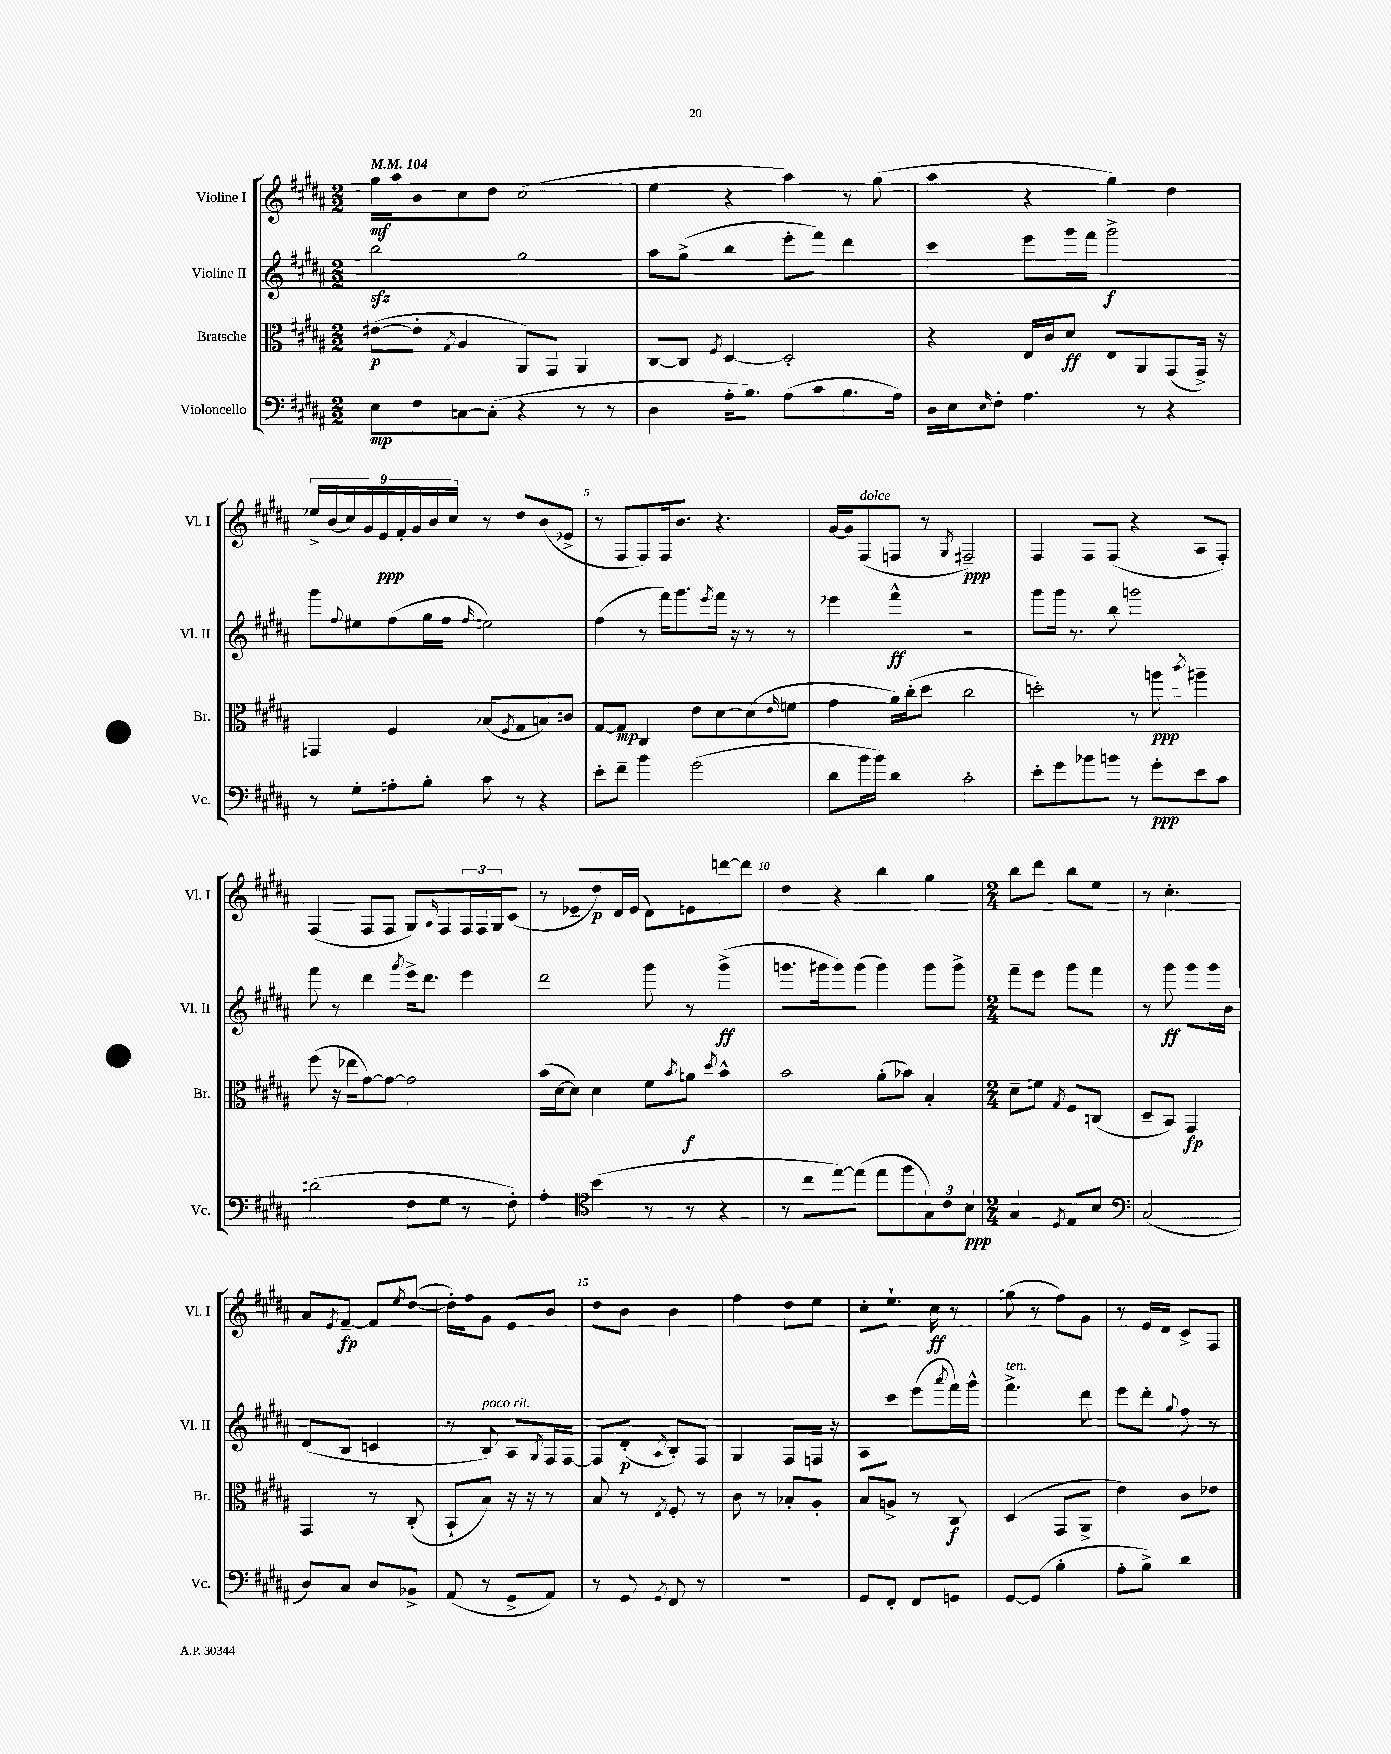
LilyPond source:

<<
\new StaffGroup <<
\new Staff = "s0" \with { instrumentName = "Violine I" shortInstrumentName = "Vl. I" } {
    \clef treble \key b \major \numericTimeSignature \time 2/2 \tempo 4 = 104
    gis''16\mf ais''16 b'8 cis''8 dis''8 cis''2( |
    e''4 r4 ais''4) r8 gis''8( |
    ais''4 r4 gis''4) dis''4 |
    \tuplet 9/8 { ees''16-> b'16( cis''16) gis'16 e'16\ppp fis'16-. gis'16 b'16 cis''16 } r8 dis''8 b'8( ees'8-> |
    r8 fis8 fis8) fis16 b'8. r4. |
    gis'16~ gis'16 fis8^\markup { \italic "dolce" }( f8 r8 \acciaccatura { gis8 } fis2--\ppp) |
    fis4 fis8 fis8( r4 ais8 fis8-.) |
    fis4( fis8 fis8 gis8) \grace { ais16 } fis8 \tuplet 3/2 { fis16 fis16 gis16 } cis'8( |
    r8 ees'8-- dis''8\p) dis'16 ees'16( dis'8) e'8 d'''8~ d'''8 |
    dis''4 r4 b''4 gis''4 |
    \numericTimeSignature \time 2/4 b''8 dis'''8 b''8 e''8 |
    r8 cis''4.-. |
    ais'8 \acciaccatura { e'8 } fis'8~--\fp fis'8 \acciaccatura { e''8 } dis''8~( |
    dis''16-.) fis''16 gis'8 e'8 b'8 |
    dis''8 b'8 b'4 |
    fis''4 dis''8 e''8 |
    cis''8-. e''8.-! cis''16\ff r8 |
    g''8( r8 fis''8) gis'8 |
    r8 e'16 dis'16 cis'8-> fis8 \bar "|." |
}
\new Staff = "s1" \with { instrumentName = "Violine II" shortInstrumentName = "Vl. II" } {
    \clef treble \key b \major \numericTimeSignature \time 2/2
    b''2\sfz gis''2 |
    ais''8 gis''8->( b''4 e'''8-. fis'''8) dis'''4 |
    cis'''4 e'''8 gis'''16 fis'''16 gis'''2->\f |
    gis'''8 \appoggiatura { fis''8 } eis''8 fis''8( gis''16 fis''16 \grace { fis''16 } e''2) |
    fis''4( r8 fis'''16) gis'''8. \acciaccatura { e'''8 } fis'''16 r16 r8 r8 |
    ees'''4 fis'''4-^\ff r2 |
    gis'''8 gis'''16 r8. b''8 g'''2 |
    fis'''8 r8 dis'''4 \acciaccatura { gis'''8 } e'''16-> dis'''8. e'''4 |
    dis'''2 gis'''8 r8 gis'''4->\ff( |
    g'''8. gis'''16 gis'''8) gis'''8( gis'''4) gis'''8 gis'''8-> |
    \numericTimeSignature \time 2/4 fis'''8-- e'''8 gis'''8 fis'''8 |
    r8 gis'''8\ff gis'''8 gis'''16 b'16 |
    dis'8( b8 c'4 |
    r8 b8^\markup { \italic "poco rit." }) ais8 \acciaccatura { gis8 } fis16 fis16~ |
    fis8 dis'8-.\p( \acciaccatura { ais8 } b8-.) fis8 |
    gis4 fis8 f16 r16 |
    ais8 cis'''8 e'''8( \acciaccatura { ais'''8 } fis'''16) gis'''16-^ |
    fis'''4.->^\markup { \italic "ten." } dis'''8 |
    e'''8 dis'''8-. \appoggiatura { gis''8 } fis''8 r8 \bar "|." |
}
\new Staff = "s2" \with { instrumentName = "Bratsche" shortInstrumentName = "Br." } {
    \clef alto \key b \major \numericTimeSignature \time 2/2
    eis'8~\p( eis'8-. \acciaccatura { gis8 } ais4 ais,8) gis,8 ais,4 |
    cis8~ cis8 \acciaccatura { fis8 } dis4~ dis2-. |
    r4 e16 cis'16 dis'8\ff e8 ais,8 gis,8( gis,16->) r16 |
    g,4 fis4 bes8( \acciaccatura { fis8 } gis8 b8) c'8 |
    gis8~ gis8\mp cis4 e'8 dis'8~ dis'8( \grace { e'16 } f'8 |
    gis'4 ais'16) cis''16-.( dis''8 cis''2 |
    d''2-.) r8 a''8\ppp \acciaccatura { cis'''8 } ais''4-- |
    fis''8( r16 ees''16 gis'8~) gis'8~ gis'2 |
    b'16( dis'16~ dis'8) dis'4 fis'8 \acciaccatura { b'8 } a'8\f \acciaccatura { dis''8 } b'4-^ |
    b'2 ais'8-.( bes'8) b4-. |
    \numericTimeSignature \time 2/4 dis'8-- f'8 \acciaccatura { gis8 } fis8 c8( |
    dis8-- b,8) gis,4\fp |
    gis,4 r8 cis8-.( |
    b,8-! b8) r16 r16 r8 |
    b8 r8 \acciaccatura { e8 } fis8-. r8 |
    cis'8 r8 bes8-. ais8-. |
    b8 a8-> r8 cis8\f |
    dis4( gis,8 ais,8-> |
    e'4) cis'8 ees'8 \bar "|." |
}
\new Staff = "s3" \with { instrumentName = "Violoncello" shortInstrumentName = "Vc." } {
    \clef bass \key b \major \numericTimeSignature \time 2/2
    e8\mp fis8 c8~ c8-.( r4 r8 r8 |
    dis4 ais16-. b8.) ais8( cis'8 b8. ais16) |
    dis16 e16 \grace { e16 } fis8-. ais4. r8 r4 |
    r8 gis8-. a8-. b8-. cis'8 r8 r4 |
    e'8-. fis'8-- b'4 gis'2( |
    dis'8 b'16 b'16) dis'4 cis'2-. |
    e'8-. gis'8 bes'8 b'8 r8 gis'8-.\ppp e'8 cis'8 |
    d'2( fis8 gis8 r8 fis8-.) |
    ais4-. \clef tenor b'4( r8 r8 r4 |
    r8 cis''8 e''8~) e''8( e''8 fis''8 \tuplet 3/2 { gis8) cis'8 b8\ppp } |
    \numericTimeSignature \time 2/4 gis4 \acciaccatura { dis8 } e8 b8 |
    \clef bass cis2( |
    dis8) cis8 dis8 bes,8-> |
    ais,8( r8 gis,8-> ais,8) |
    r8 gis,8 \acciaccatura { gis,8 } fis,8 r8 |
    R2 |
    gis,8 fis,8-. fis,8 g,8 |
    gis,8~ gis,8( b4-. |
    ais8-. b8->) dis'4 \bar "|." |
}
>>
>>
\layout { \context { \Score \override BarNumber.break-visibility = ##(#f #t #t) barNumberVisibility = #(every-nth-bar-number-visible 5) } }
